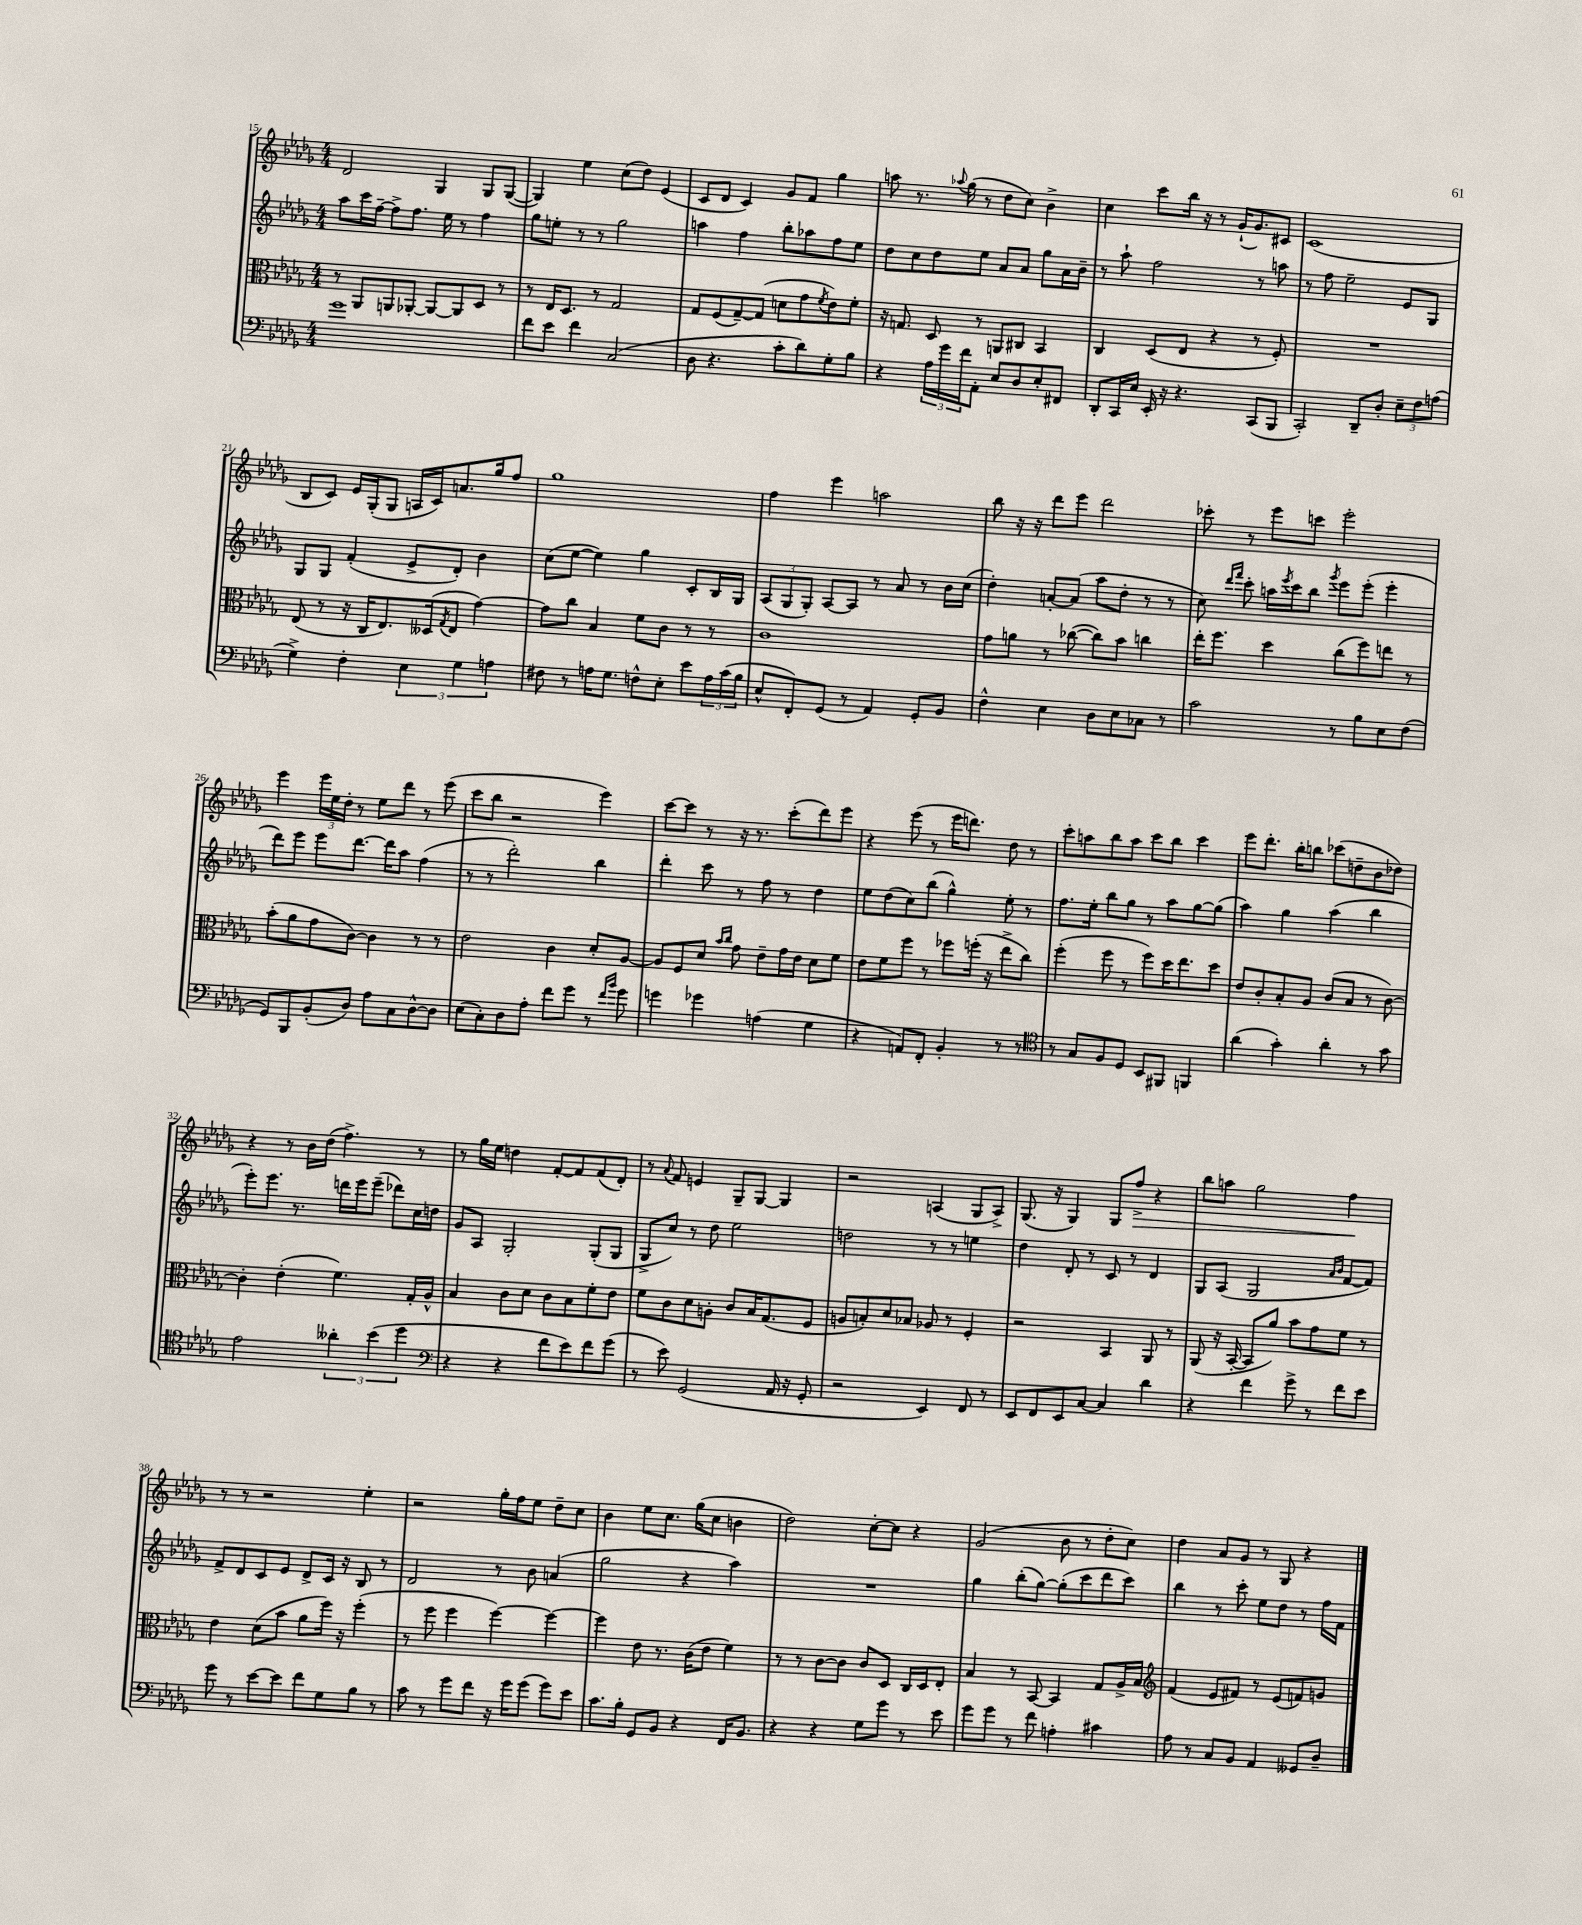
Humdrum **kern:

**kern	**kern	**kern	**kern
*staff4	*staff3	*staff2	*staff1
*clefF4	*clefC3	*clefG2	*clefG2
*k[b-e-a-d-g-]	*k[b-e-a-d-g-]	*k[b-e-a-d-g-]	*k[b-e-a-d-g-]
*M4/4	*M4/4	*M4/4	*M4/4
1g-	8r	8aa-	2d-
.	8AA-	16ccc	.
.	.	[16ff~	.
.	8AA	8ff^]	.
.	[8AA-'	8.ff	.
.	8AA-_	.	4G-
.	.	16ee-	.
.	8AA-]	8r	.
.	8D-	4ff	8G-
.	8r	.	([8G-
=	=	=	=
8f	8r	8gg-	4G-])
8e-	16E-	8ee'	.
.	8.D-	.	.
4f	.	8r	4ee-
.	8r	8r	.
(2C	2G-	2gg-	(8cc
.	.	.	8dd-)
.	.	.	(4e-
=	=	=	=
8D-	8G-	4aa	8c
4.r	(8F	.	8d-
.	[8G-~)	4ff	4c)
.	(8G-]	.	.
8c'	8d	8bb-'	8g-
8d-)	8g-	8aa-	8f
.	8qf	.	.
8G-'	8e-)	8ff	4gg-
8B-	8f'	8ee-	.
=	=	=	=
4r	16r	8dd-	8aa
.	8.G	.	.
.	.	8cc	8.r
24A-	8D-	8dd-	.
24g-	.	.	.
.	.	.	8qqaa-
.	.	.	(16gg-
24f	.	.	.
8AA-'	8r	8ee-	8r
8E-	8AA	8a-	8dd-
8D-	8C#	8a-	8cc)
8E-'	4BB-	8gg-	4b-^
8FF#	.	16a-	.
.	.	16b-~	.
=	=	=	=
8DD-'	4C	8r	4cc
16CC	.	8aa-`	.
16E-	.	.	.
16EE-'	(8D-	2ff	8ccc
16r	.	.	.
4.r	8E-	.	16bb-
.	.	.	16r
.	4r	.	8r
.	.	.	(16g-`
.	.	.	8.g-)
(8CC	8r	8r	.
8BBB-	8F')	8aa	8c#
=	=	=	=
2CC')	1r	8r	(1c
.	.	8ff	.
.	.	2ee-~	.
8DD-~	.	.	.
8D-'	.	.	.
12E-~	.	8e-	.
12F	.	.	.
.	.	8G-	.
(12A	.	.	.
=	=	=	=
4G-^)	(8E-	8G-	8B-
.	8r	8G-	8c)
4F'	16r	(4f'	16e-
.	16C	.	(16G-'
.	8.E-)	.	8G-
6E-	.	8e-^	16A
.	(16D--	.	16c)
.	8qG-	.	.
.	8E-	8d-')	8.a
6G-	.	.	.
.	[4g-)	4b-	.
.	.	.	16gg-
6A	.	.	.
.	.	.	8ff
=	=	=	=
8F#	8g-]	(8cc	1gg-
8r	8cc	[8ee-	.
16A	4B-	4ee-])	.
8.G-	.	.	.
8F^^	8f	4gg-	.
8E-'	8c	.	.
8e-	8r	8c'	.
24A	8r	16B-	.
(24c	.	.	.
.	.	16G-	.
24B-	.	.	.
=	=	=	=
8E-^^	1c	(12A-	4ff
.	.	12G-	.
8FF')	.	.	.
.	.	12G-')	.
(8GG-	.	[8A-	4eee-
8r	.	8A-]	.
4AA-)	.	8r	2aa
.	.	8a-	.
8GG-'	.	8r	.
8BB-	.	16b-	.
.	.	(16cc	.
=	=	=	=
4F^^	8g-	4dd-')	8bb-
.	8a	.	16r
.	.	.	16r
4E-	8r	[8a'	8ddd-
.	([8cc-	(8a]	8eee-
8D-	8cc-])	8aa-	2ddd-
8E-	8b-	8dd-'	.
8C-	4cc	8r	.
8r	.	8r	.
=	=	=	=
2c	16ee-'	8cc)	8ccc-'
.	8.ff	.	.
.	.	16qqddd-	.
.	.	16qqfff	.
.	.	8ccc'	8r
.	4dd-	16aa	8eee-
.	.	8qeee-	.
.	.	16ccc	.
.	.	8bb-	8ccc
.	.	8qggg-	.
8r	(8cc	8eee-	2eee-'
8B-	8ff)	(8eee-'	.
8E-	8ee	4eee-'	.
(8F	8r	.	.
=	=	=	=
8GG-)	(8b-'	8ddd-)	4eee-
8BBB-	8a-	8eee-	.
(8BB-'	8g-	8eee-	24eee-
.	.	.	24ee-
.	.	.	24dd-'
8D-)	[8c)	[8.ddd-	8r
8A-	4c]	.	8ee-
.	.	16ddd-]	.
8C	.	8aa-	8ddd-
[8D-^^	8r	(4ff	8r
8D-]	8r	.	(8eee-
=	=	=	=
(8E-	2e-	8r	8ccc
8C')	.	8r	8bb-
8D-	.	2ddd-')	2r
8A-'	.	.	.
8f	4c	.	.
8g-	.	.	.
8r	8d-'	4bb-	4eee-)
16qqf	.	.	.
16qqb-	.	.	.
8g-	[8A-	.	.
=	=	=	=
4g	8A-]	4ddd-'	[8ccc
.	8F	.	8ccc]
4g-	8d-	8ccc	8r
.	16qqb-	.	.
.	16qqcc	.	.
.	8g-	8r	16r
.	.	.	8.r
(4A	8e-~	8ff	.
.	16g-	8r	(8ccc'
.	16e-	.	.
4G-	8d-	4dd-	8ddd-)
.	8f	.	8eee-
=	=	=	=
4r	8e-	8ee-	4r
.	8f	(8dd-	.
8AA)	8ff	8cc)	(8eee-
8FF'	8r	(8bb-	8r
4BB-'	8ff-	4gg-^^)	16eee-
.	.	.	8.ddd)
.	(16ff'	.	.
.	16r	.	.
8r	8ee-^	8ee-'	8dd-
8r	8cc)	8r	8r
=	=	=	=
*clefC4	*	*	*
8r	(4ff'	8.ff	8ccc'
8G-	.	.	8aa
.	.	16ee-'	.
8F	8ff	8bb-	8bb-
8D-	8r	8gg-	8aa
8BB-	8ff)	8r	8ccc
8FF#	16dd-	8aa-	8bb-
.	8.ee-	.	.
4FF	.	[8gg-	4ccc
.	8dd-	(8gg-]	.
=	=	=	=
(4a-	8e-	4aa-)	8eee-
.	8c'	.	8.ddd-'
4g-')	8B-'	4gg-	.
.	.	.	16bb-'
.	8A-	.	8bb
4a-'	(8c	(4aa-	(8ccc-
.	8B-	.	8dd~
8r	8r	4bb-	8b-
8g-	[8c)	.	8dd-)
=	=	=	=
2e-	4c']	8eee-')	4r
.	.	8.eee-	.
.	(4e-'	.	8r
.	.	8.r	.
.	.	.	16b-
.	.	.	(16dd-
6a--'	4.f)	16ddd	4.ff^)
.	.	16eee-	.
.	.	(8eee-~	.
(6b-	.	.	.
.	.	8ddd-)	.
6dd-	.	.	.
.	16G-'	16cc	8r
.	16A-^^	16dd	.
=	=	=	=
*clefF4	*	*	*
4r	4B-	8g-	8r
.	.	8A-	16gg-
.	.	.	16ee-
4r	8c	2G-'	4dd
.	8d-	.	.
8f	8c	.	[8f'
8e-)	8B-	.	8f]
8f	8f'	(8G-'	(8f
(8g-	8e-	8G-	8d-')
=	=	=	=
8r	8f	8G-^	8r
.	.	.	8qqa-
8e-)	8c	8cc)	8f
(2GG-	8d-	8r	4e
.	8A'	8dd-	.
.	8c	2ee-	8G-~
.	16B-	.	[8G-
.	(8.G-	.	.
16AA-	.	.	4G-]
16r	.	.	.
8GG-'	8F	.	.
=	=	=	=
2r	8A	2dd	2r
.	8B')	.	.
.	8d-	.	.
.	8B-	.	.
4EE-)	8A-	8r	(4A
.	8r	8r	.
8FF	4F'	4ee	8G-
8r	.	.	8A^)
=	=	=	=
8EE-	2r	4dd-	(8.G-
8FF	.	.	.
.	.	.	16r
8EE-	.	8d-'	4G-)
[8C	.	8r	.
4C]	4BB-	8c	8G-
.	.	8r	8ff^
4d-	8AA-	4d-	4r
.	8r	.	.
=	=	=	=
4r	(8AA-	8G-	8bb-
.	16r	(8A-	8aa
.	[16BB-'	.	.
4f	8BB-]	2G-	2gg-
.	8a-)	.	.
8g-^	8b-	.	.
8r	8g-	.	.
.	.	16qqa-	.
.	.	16qqb-	.
8f	8f	[8f	4ff
8e-	8r	8f])	.
=	=	=	=
8g-	4e-	8f^	8r
8r	.	8d-	8r
[8e-	(8d-	8c	2r
8e-]	8b-	8e-	.
8f	8a-	8d-^	.
8G-	16ff)	16c	.
.	16r	16r	.
8B-	(4ff'	8B-	4ee-'
8r	.	8r	.
=	=	=	=
8c	8r	2d-	2r
8r	8ff	.	.
8g-	4ff	.	.
8f	.	.	.
16r	[4ff)	8r	16gg-'
16g-	.	.	16ff
(8g-	.	8b-	8ee-
8g-)	4ff_	(4a	8dd-~
8e-	.	.	8cc
=	=	=	=
8.c	4ff]	2gg-	4b-
16B-'	.	.	.
8GG-	8e-	.	8ee-
8BB-	8.r	.	8.cc
4r	.	4r	.
.	(16c	.	(16gg-
.	8e-	.	8cc
16FF	4f)	4aa-)	4b
8.BB-	.	.	.
=	=	=	=
4r	8r	1r	2dd-)
.	8r	.	.
4r	[8c	.	.
.	8c]	.	.
8G-	8c	.	[8cc'
8g-	8D-	.	8cc]
8r	16C	.	4r
.	16D-	.	.
8e-	8E-'	.	.
=	=	=	=
8g-	4B-	4gg-	(2g-
8g-	.	.	.
8r	8r	(8bb-'	.
8f	[8BB-	[8gg-)	.
4A'	4BB-]	(8gg-']	8b-
.	.	8ccc	8r
4c#	8G-	8ddd-	8dd-'
.	16A-^	8ccc)	8cc)
.	16B-	.	.
=	=	=	=
*	*clefG2	*	*
8A-	(4f	4bb-	4dd-
8r	.	.	.
8C	8e-	8r	8a-
8BB-	8f#)	8ccc'	8g-
4AA-	8r	8ee-	8r
.	(8e-	8dd-	8G-
8GG--	8f)	8r	4r
8D-~	8g	16ff	.
.	.	16f	.
==	==	==	==
*-	*-	*-	*-
